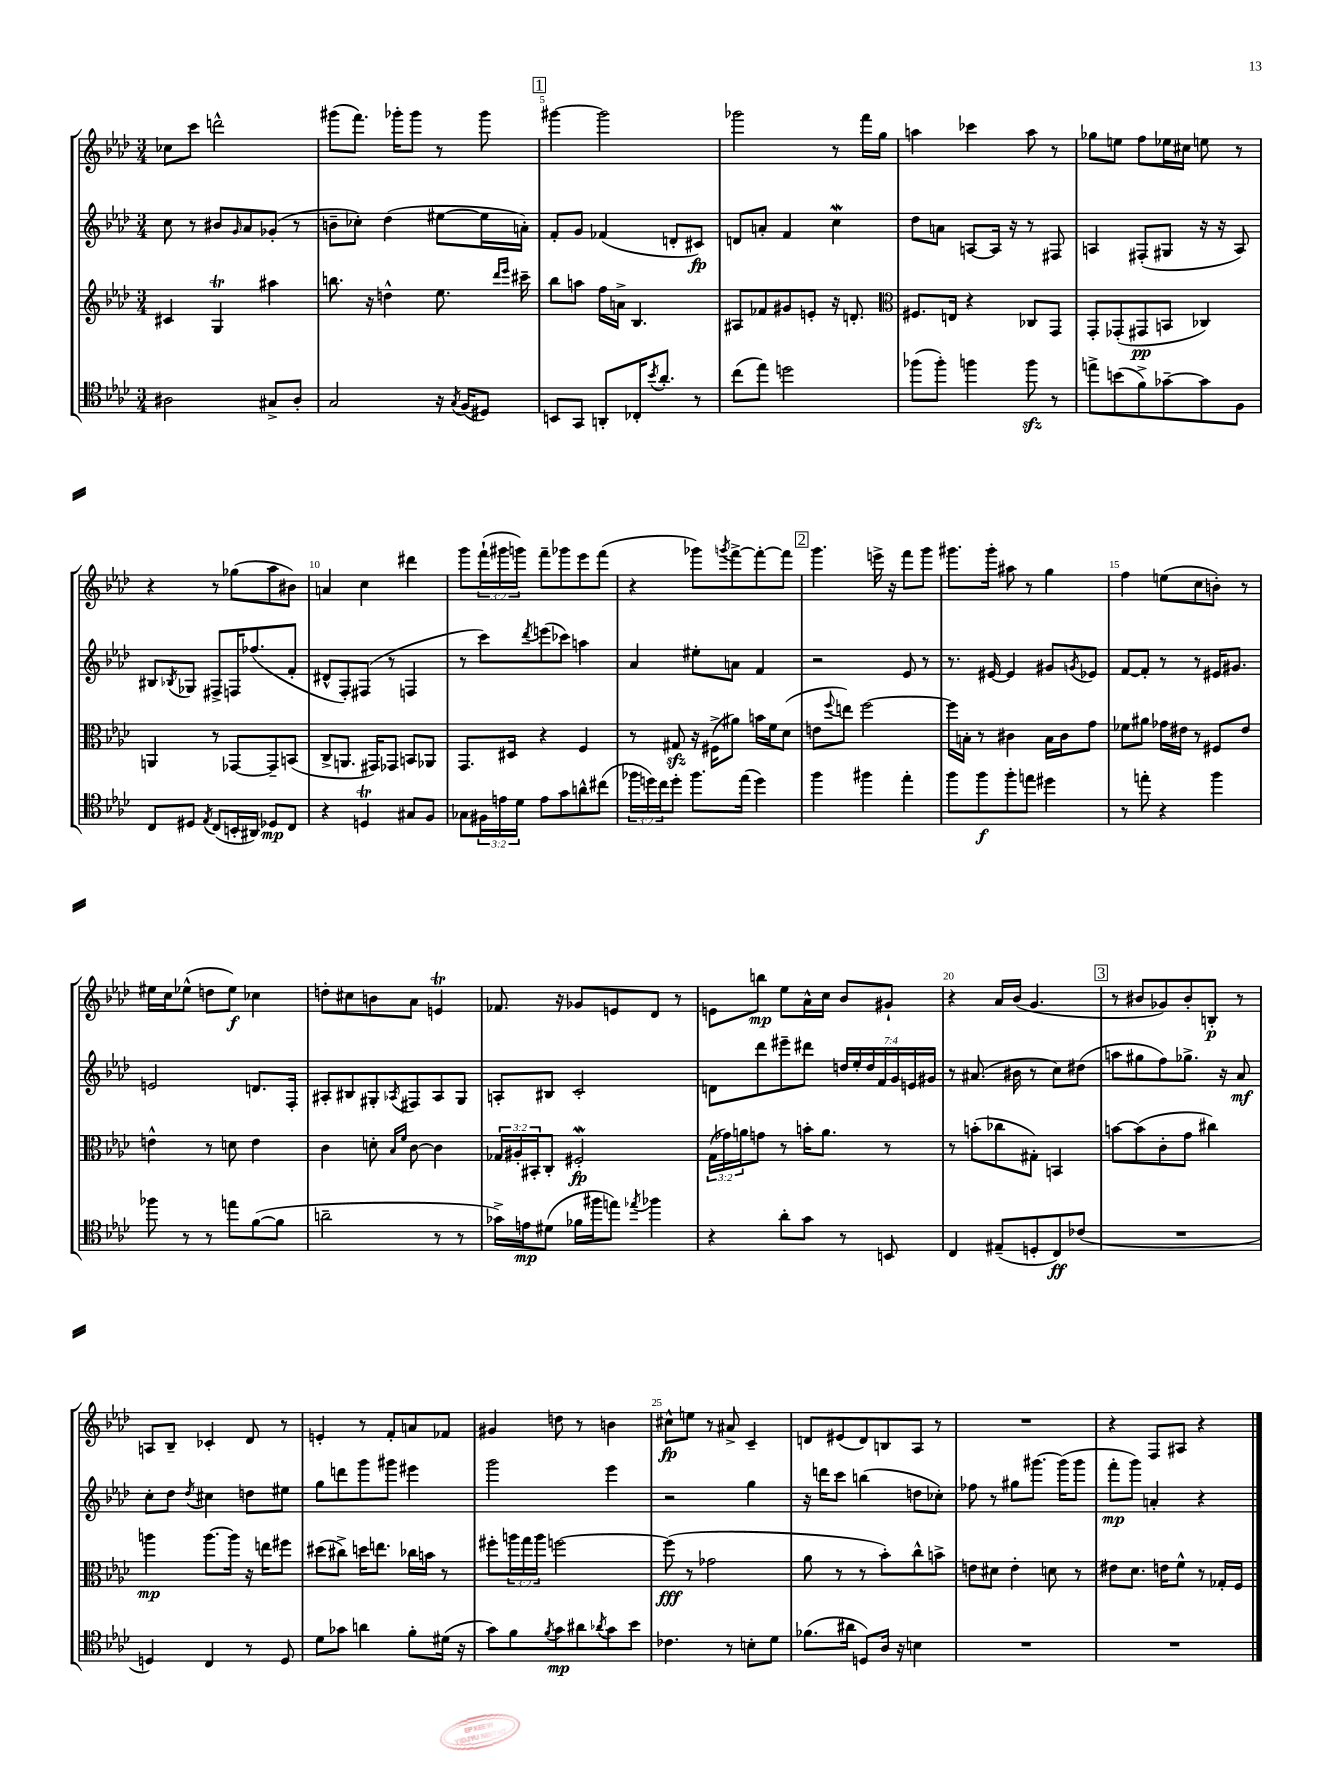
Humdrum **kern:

**kern	**dynam	**kern	**dynam	**kern	**dynam	**kern	**dynam
*part4	*part4	*part3	*part3	*part2	*part2	*part1	*part1
*staff4	*staff4	*staff3	*staff3	*staff2	*staff2	*staff1	*staff1
*clefC4	*	*clefG2	*	*clefG2	*	*clefG2	*
*k[b-e-a-d-]	*	*k[b-e-a-d-]	*	*k[b-e-a-d-]	*	*k[b-e-a-d-]	*
*M3/4	*	*M3/4	*	*M3/4	*	*M3/4	*
=3	=3	=3	=3	=3	=3	=3	=3
2A#X\	.	4c#X/	.	8cc\	.	8cc-X\L	.
.	.	.	.	8r	.	8ccc\J	.
.	.	4Gt/	.	8b#X/L	.	2dddn^^\	.
.	.	.	.	16qqg/	.	.	.
.	.	.	.	8a-/	.	.	.
8G#X^/L	.	4aa#X\	.	(8g-X'/J	.	.	.
8A#'/J	.	.	.	8r	.	.	.
=4	=4	=4	=4	=4	=4	=4	=4
2G/	.	8.bbn\	.	8bn~\L	.	(8ggg#X\L	.
.	.	.	.	8cc-X'\J)	.	8.fff\J)	.
.	.	16r	.	.	.	.	.
.	.	4ddn^^\	.	(4dd-\	.	.	.
.	.	.	.	.	.	16ggg-X'\KL	.
.	.	.	.	.	.	8ggg-\J	.
16r	.	8.ee-\	.	[8ee#X\L	.	8r	.
8qG/	.	.	.	.	.	.	.
(16F/KL	.	.	.	.	.	.	.
8D#X/J)	.	.	.	16ee#\L]	.	8ggg-\	.
.	.	16qqddd-/LL	.	.	.	.	.
.	.	16qqeee-/JJ	.	.	.	.	.
.	.	16ccc#X~\	.	16an'\JJ)	.	.	.
!!LO:REH:place=s1:t=1
=5	=5	=5	=5	=5	=5	=5	=5
8BBn/L	.	8bb-\L	.	8f'/L	.	[4ggg#X\	.
8GG/J	.	8aan\J	.	8g/J	.	.	.
8AAn'/L	.	16ff\LL	.	(4f-X/	.	2ggg#\]	.
.	.	16an^\JJ	.	.	.	.	.
16C-X'/K	.	4.B-/	.	.	.	.	.
8qb-/	.	.	.	.	.	.	.
8.a-'/J	.	.	.	.	.	.	.
.	.	.	.	8dn'/L	.	.	.
8r	.	.	.	8c#X/J)	fp	.	.
=6	=6	=6	=6	=6	=6	=6	=6
(8cc\L	.	8A#X/L	.	8dn/L	.	2ggg-X\	.
8ee-\J)	.	8f-X/	.	8an'/J	.	.	.
2ddn\	.	8g#X/	.	4f/	.	.	.
.	.	8en'/J	.	.	.	.	.
.	.	16r	.	4ccW\	.	8r	.
.	.	8.dn'/	.	.	.	.	.
.	.	.	.	.	.	16fff\LL	.
.	.	.	.	.	.	16gg\JJ	.
=7	=7	=7	=7	=7	=7	=7	=7
*	*	*clefC3	*	*	*	*	*
(8ff-X\L	.	8.F#X/L	.	8dd-\L	.	4aan\	.
8ff-'\J)	.	.	.	8an\J	.	.	.
.	.	16En/Jk	.	.	.	.	.
4ffn\	.	4r	.	[8An/L	.	4ccc-X\	.
.	.	.	.	16A/Jk]	.	.	.
.	.	.	.	16r	.	.	.
8ffzz\	.	8C-X/L	.	8r	.	8aa\	.
8r	.	8GG/J	.	8F#X/	.	8r	.
=8	=8	=8	=8	=8	=8	=8	=8
8een^\L	.	8GG'/L	.	4An/	.	8gg-X\L	.
(8bn\	.	(8GG-X'/	.	.	.	8een\J	.
8f^\)	.	8GG#X/	pp	(8F#X'/L	.	8ff\L	.
[8g-X~\	.	8BBn/J	.	8G#X/J	.	16ee-X\L	.
.	.	.	.	.	.	16cc#X\JJ	.
8g-\]	.	4C-X/)	.	16r	.	8een\	.
.	.	.	.	16r	.	.	.
8F\J	.	.	.	8A/)	.	8r	.
!!LO:LB:g=z
=9	=9	=9	=9	=9	=9	=9	=9
8C/L	.	4AAn/	.	8B#X/L	.	4r	.
.	.	.	.	8qB-X/	.	.	.
8D#X/J	.	.	.	8G-X/J	.	.	.
8qE-/	.	.	.	.	.	.	.
(8C/L	.	8r	.	8F#X^/L	.	8r	.
16BBn'/L	.	[8GG-X/L	.	16Fn/K	.	(8gg-X\L	.
16AA#X/JJ)	.	.	.	(8.ff-X/	.	.	.
8D-X/L	mp	8GG-~/]	.	.	.	8aa-\	.
8C/J	.	(8BBn/J	.	8f'/J	.	8b#X\J)	.
=10	=10	=10	=10	=10	=10	=10	=10
4r	.	8C^/L	.	8d#X^^/L	.	4an/	.
.	.	8.AAn/J	.	8F'/)	.	.	.
4Dnt/	.	.	.	(8F#X/J	.	4cc\	.
.	.	16GG#X/KL)	.	.	.	.	.
.	.	8GG-X/J	.	8r	.	.	.
8G#X/L	.	8BBn/L	.	4Fn/	.	4ddd#X\	.
8F/J	.	8AA-X/J	.	.	.	.	.
=11	=11	=11	=11	=11	=11	=11	=11
8G-X\L	.	8.GG/L	.	8r	.	8ggg\L	.
24F#X\L	.	.	.	8ccc\L)	.	(24fff`\L	.
24en\	.	.	.	.	.	24ggg#X\	.
.	.	16D#X/Jk	.	.	.	.	.
24d-\JJ	.	.	.	.	.	24gggn\JJ)	.
.	.	.	.	8qddd-/	.	.	.
8e\L	.	4r	.	(8eeen\	.	8fff~\L	.
8g\	.	.	.	8ccc-X\J)	.	8ggg-X\	.
8an^^\	.	4F/	.	4aan\	.	8eee-\	.
(8cc#X\J	.	.	.	.	.	(8fff\J	.
=12	=12	=12	=12	=12	=12	=12	=12
24ff-X\LL	.	8r	.	4a-/	.	4r	.
24ddn\)	.	.	.	.	.	.	.
24cc\J	.	.	.	.	.	.	.
8dd'\J	.	8G#Xzz/	.	.	.	.	.
8.ff-\L	.	16r	.	8ee#X'\L	.	8ggg-X\L)	.
.	.	(16F#X^\KL	.	.	.	.	.
.	.	.	.	.	.	8qgggn/	.
.	.	8a#X\J)	.	8an\J	.	[8fff^\	.
(16ee-\Jk	.	.	.	.	.	.	.
4dd\)	.	16bn\LL	.	4f/	.	8fff'\_	.
.	.	16f\J	.	.	.	.	.
.	.	(8d-\J	.	.	.	8fff\J]	.
!!LO:REH:place=s1:t=2
=13	=13	=13	=13	=13	=13	=13	=13
4ff\	.	8en\L	.	2r	.	4.ggg\	.
.	.	8qqff/	.	.	.	.	.
.	.	8een\J)	.	.	.	.	.
4ff#X\	.	[2ff\	.	.	.	.	.
.	.	.	.	.	.	16eeen^\	.
.	.	.	.	.	.	16r	.
4ee-'\	.	.	.	8e-/	.	8fff\L	.
.	.	.	.	8r	.	8ggg\J	.
=14	=14	=14	=14	=14	=14	=14	=14
8ff\L	.	16ff\LL]	.	8.r	.	8.ggg#X\L	.
.	.	16Bn'\JJ	.	.	.	.	.
8ff\	f	8r	.	.	.	.	.
.	.	.	.	[16e#X/	.	16ggg#'\Jk	.
8ff'\	.	4c#X\	.	4e#/]	.	8aa#X\	.
8een\J	.	.	.	.	.	8r	.
4dd#X\	.	16B\LL	.	8g#X/L	.	4gg\	.
.	.	16c#\J	.	.	.	.	.
.	.	.	.	8qgn/	.	.	.
.	.	8g\J	.	8e-X/J	.	.	.
=15	=15	=15	=15	=15	=15	=15	=15
8r	.	8f-X\L	.	[8f/L	.	4ff\	.
8een'\	.	8a#X\J	.	8f'/J]	.	.	.
4r	.	16g-X\LL	.	8r	.	(8een\L	.
.	.	16e#X\JJ	.	.	.	.	.
.	.	8r	.	8r	.	8cc\	.
4ff\	.	8F#X/L	.	16e#X/KL	.	8bn'\J)	.
.	.	.	.	8.g#X/J	.	.	.
.	.	8e#/J	.	.	.	8r	.
!!LO:LB:g=z
=16	=16	=16	=16	=16	=16	=16	=16
8ff-X\	.	4en^^\	.	2en/	.	16ee#X\LL	.
.	.	.	.	.	.	16cc\J	.
8r	.	.	.	.	.	(8ee-X^^\J	.
8r	.	8r	.	.	.	8ddn\L	.
8een\L	.	8dn\	.	.	.	8ee-\J)	f
([8f\	.	4e\	.	8.dn/L	.	4cc-X\	.
8f\J]	.	.	.	.	.	.	.
.	.	.	.	16F'/Jk	.	.	.
=17	=17	=17	=17	=17	=17	=17	=17
2an~\	.	4c\	.	8A#X'/L	.	8ddn'\L	.
.	.	.	.	8B#X/	.	8cc#X\	.
.	.	8dn'\	.	8G#X'/	.	8bn\	.
.	.	16qqB-/LL	.	.	.	.	.
.	.	16qqf/JJ	.	8qA-X/	.	.	.
.	.	[8c\	.	8F#X/	.	8a-\J	.
8r	.	4c\]	.	8A-/	.	4ent/	.
8r	.	.	.	8G#/J	.	.	.
=18	=18	=18	=18	=18	=18	=18	=18
16g-X^\LL)	.	24G-X/LL	.	8An'/L	.	8.f-X/	.
.	.	24A#X'/	.	.	.	.	.
16en\J	mp	.	.	.	.	.	.
.	.	24BB#X'/J	.	.	.	.	.
(8d#X\J	.	8C'/J	.	8B#X/J	.	.	.
.	.	.	.	.	.	16r	.
16f-X\LL	.	2F#XW'/	fp	2c'/	.	8g-X/L	.
16ff#X\J	.	.	.	.	.	.	.
8een\J)	.	.	.	.	.	8en/	.
8qee-X/	.	.	.	.	.	.	.
4ff-X\	.	.	.	.	.	8d-/J	.
.	.	.	.	.	.	8r	.
=19	=19	=19	=19	=19	=19	=19	=19
4r	.	(24G\LL	.	8dn\L	.	8en\L	.
.	.	24g-X\)	.	.	.	.	.
.	.	24an\J	.	.	.	.	.
.	.	8gn\J	.	8ddd-\	.	8bbn\J	mp
8a-'\L	.	8r	.	8eee#X~\	.	8ee-\L	.
8g\J	.	16bn'\KL	.	8ddd#X\J	.	16a-^^\L	.
.	.	8.a\J	.	.	.	16cc\JJ	.
8r	.	.	.	28ddn/LL	.	8b-/L	.
.	.	.	.	28ee-'/	.	.	.
.	.	.	.	28dd/	.	.	.
.	.	.	.	28f/	.	.	.
8BBn/	.	8r	.	.	.	8g#X`/J	.
.	.	.	.	28g/	.	.	.
.	.	.	.	28en/	.	.	.
.	.	.	.	28g#X/JJ	.	.	.
=20	=20	=20	=20	=20	=20	=20	=20
4C/	.	8r	.	8r	.	4r	.
.	.	(8bn'\L	.	(8.a#X/	.	.	.
(8E#X~/L	.	8cc-X\	.	.	.	16a-/LL	.
.	.	.	.	16b#X\	.	(16b-/JJ	.
8Dn'/	.	8G#X'\J)	.	8r	.	4.g/	.
8C/)	ff	4BBn/	.	8cc\L)	.	.	.
(8c-X/J	.	.	.	(8dd#X\J	.	.	.
!!LO:REH:place=s1:t=3
=21	=21	=21	=21	=21	=21	=21	=21
2.r	.	[8bn\L	.	8aan\L	.	8r	.
.	.	(8b\]	.	8gg#X\	.	8b#X/L	.
.	.	8c'\	.	8ff\)	.	8g-X/)	.
.	.	8g\J	.	8.gg-X^\J	.	8b#'/	.
.	.	4cc#X\)	.	.	.	8Bn'/J	p
.	.	.	.	16r	.	.	.
.	.	.	.	8a-/	mf	8r	.
!!LO:LB:g=z
=22	=22	=22	=22	=22	=22	=22	=22
4Dn/)	.	4aan\	mp	8cc'\L	.	8An/L	.
.	.	.	.	8dd-\J	.	8B-~/J	.
.	.	.	.	8qdd-/	.	.	.
4C/	.	[8.aa\L	.	4cc#X\	.	4c-X'/	.
.	.	16aa\Jk]	.	.	.	.	.
8r	.	16r	.	8ddn\L	.	8d-/	.
.	.	16een\KL	.	.	.	.	.
8D/	.	8ff#X\J	.	8ee#X\J	.	8r	.
=23	=23	=23	=23	=23	=23	=23	=23
8d-\L	.	(8dd#X\L	.	8gg\L	.	4en'/	.
8g-X\J	.	8cc#X^\J)	.	8dddn\	.	.	.
4an\	.	16ddn\KL	.	8ggg\	.	8r	.
.	.	8.een\J	.	.	.	.	.
.	.	.	.	8ggg#X\J	.	8f'/L	.
8f'\L	.	16cc-X\LL	.	4eee#X\	.	8an/	.
.	.	16bn\JJ	.	.	.	.	.
(16d#X\Jk	.	8r	.	.	.	8f-X/J	.
16r	.	.	.	.	.	.	.
=24	=24	=24	=24	=24	=24	=24	=24
8g\L)	.	8ff#X'\L	.	2ggg\	.	4g#X/	.
8f\	.	24aan\L	.	.	.	.	.
.	.	24gg\	.	.	.	.	.
.	.	24aa\JJ	.	.	.	.	.
8qf/	.	.	.	.	.	.	.
8g\	mp	[2ffn\	.	.	.	8ddn\	.
8a#X\	.	.	.	.	.	8r	.
8qa-X/	.	.	.	.	.	.	.
8g\	.	.	.	4eee-\	.	4bn\	.
8b-\J	.	.	.	.	.	.	.
=25	=25	=25	=25	=25	=25	=25	=25
4.c-X\	.	(8ff\]	fff	2r	.	8cc#X^^\L	fp
.	.	8r	.	.	.	8een\J	.
.	.	2g-X\	.	.	.	8r	.
8r	.	.	.	.	.	8a#X^/	.
8Bn'\L	.	.	.	4gg\	.	4c~/	.
8d-\J	.	.	.	.	.	.	.
=26	=26	=26	=26	=26	=26	=26	=26
(8.f-X\L	.	8a-\	.	16r	.	8dn/L	.
.	.	.	.	16dddn\KL	.	.	.
.	.	8r	.	8ccc\J	.	(8e#X/	.
16a#X\Jk	.	.	.	.	.	.	.
8Dn/L)	.	8r	.	(4bbn\	.	8d/)	.
16A-/Jk	.	8b-'\L)	.	.	.	8Bn/	.
16r	.	.	.	.	.	.	.
4Bn\	.	8cc^^\	.	8ddn\L	.	8A-/J	.
.	.	8bn^\J	.	8cc-X'\J)	.	8r	.
=27	=27	=27	=27	=27	=27	=27	=27
2.r	.	8en\L	.	8ff-X\	.	2.r	.
.	.	8d#X\J	.	8r	.	.	.
.	.	4e'\	.	8gg#X\L	.	.	.
.	.	.	.	[8.ggg#X\J	.	.	.
.	.	8dn\	.	.	.	.	.
.	.	.	.	(16ggg#\KL]	.	.	.
.	.	8r	.	8ggg#\J	.	.	.
=28	=28	=28	=28	=28	=28	=28	=28
2.r	.	8e#X\L	.	8fff'\L	mp	4r	.
.	.	8.d-\J	.	8ggg\J)	.	.	.
.	.	.	.	4an'/	.	8F/L	.
.	.	16en\KL	.	.	.	.	.
.	.	8f^^\J	.	.	.	8A#X/J	.
.	.	8r	.	4r	.	4r	.
.	.	16G-X'/LL	.	.	.	.	.
.	.	16F/JJ	.	.	.	.	.
==	==	==	==	==	==	==	==
*-	*-	*-	*-	*-	*-	*-	*-
